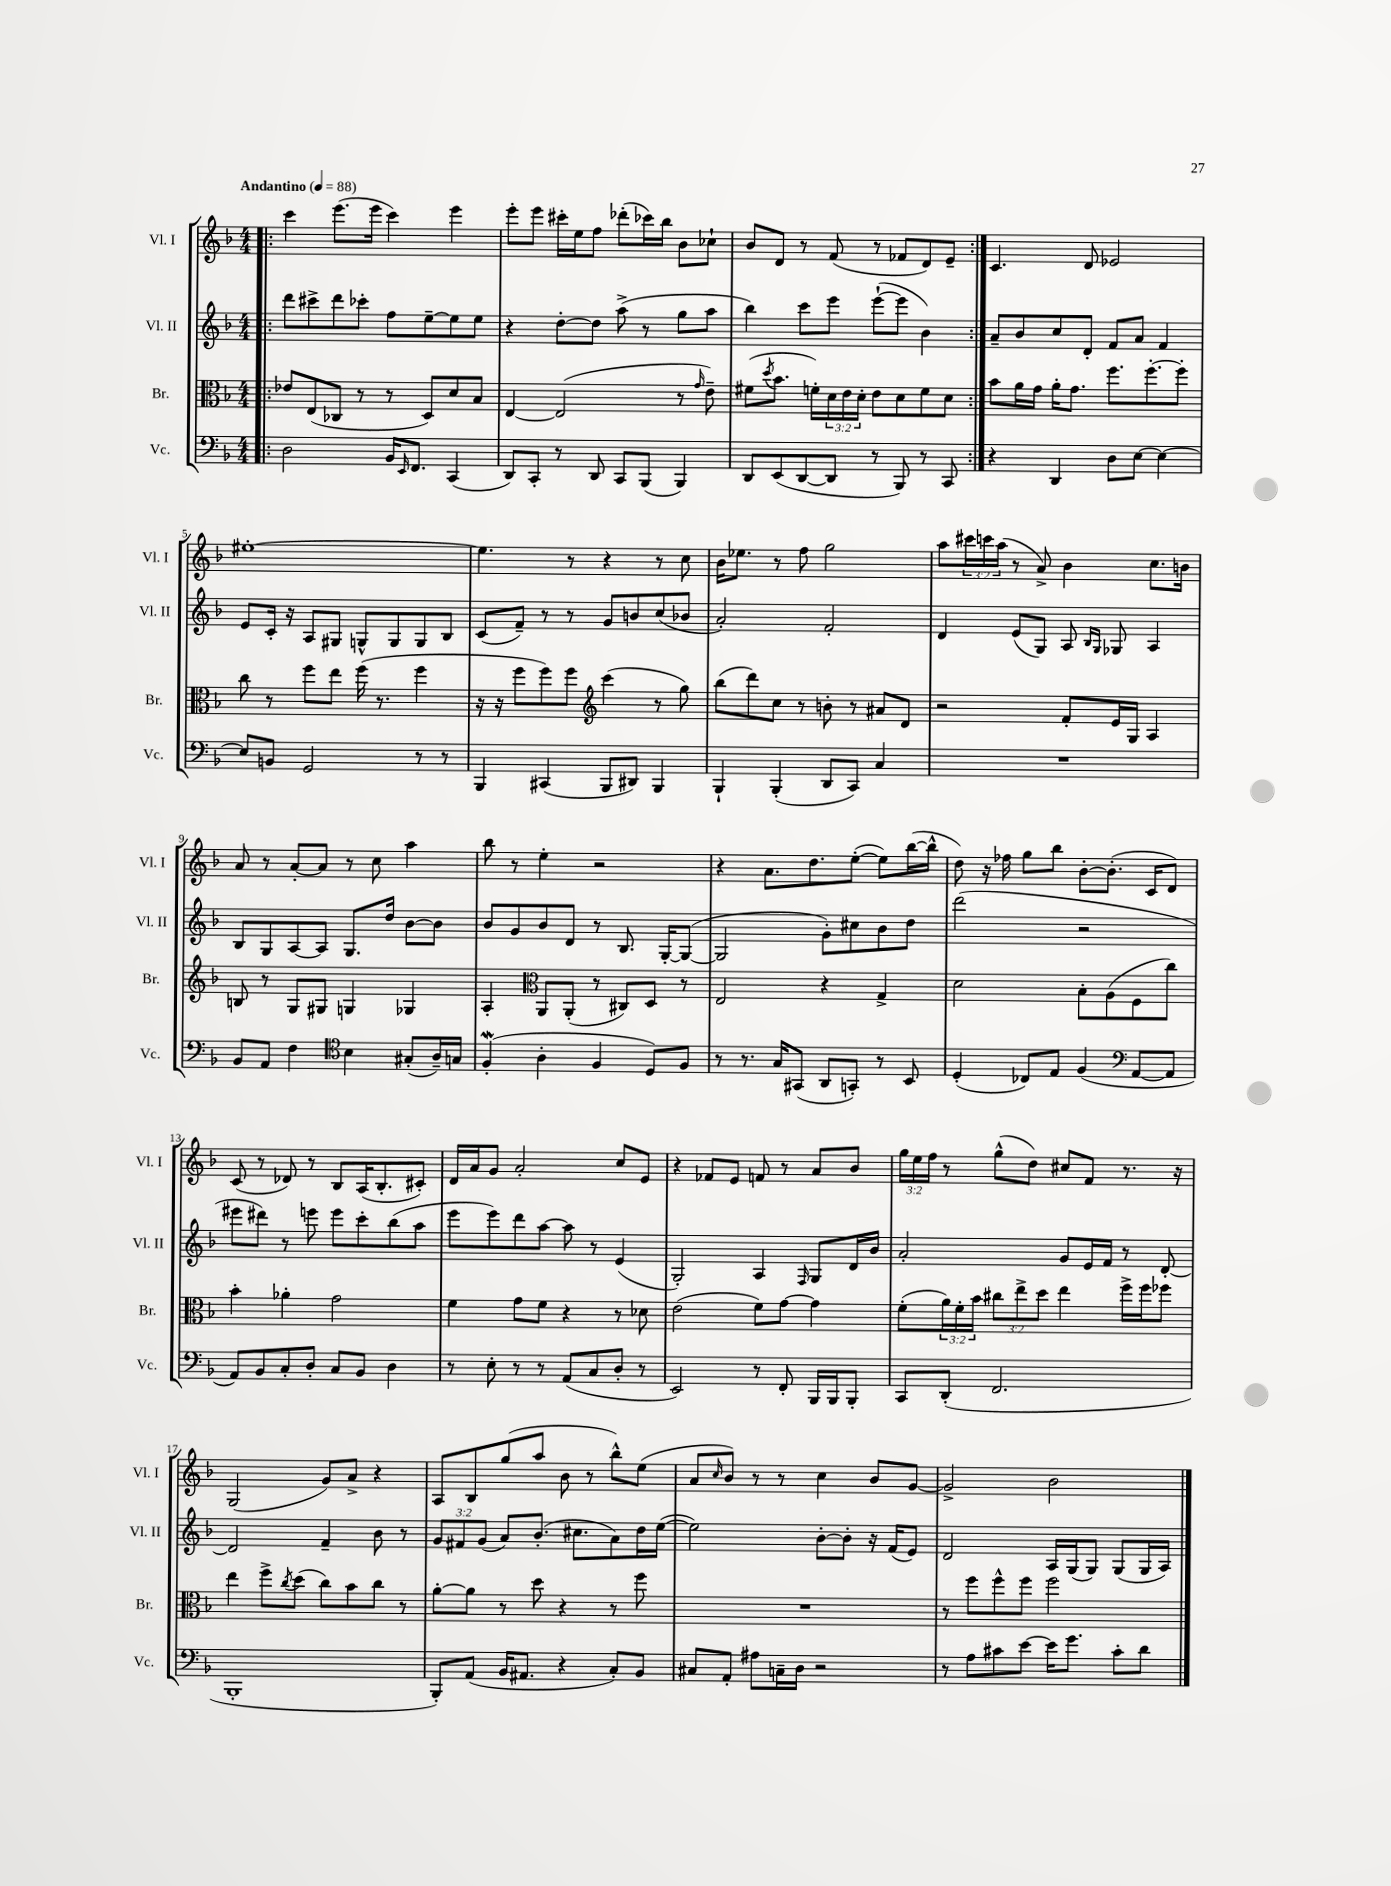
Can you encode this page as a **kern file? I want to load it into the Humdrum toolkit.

**kern	**kern	**kern	**kern
*staff4	*staff3	*staff2	*staff1
*clefF4	*clefC3	*clefG2	*clefG2
*k[b-]	*k[b-]	*k[b-]	*k[b-]
*M4/4	*M4/4	*M4/4	*M4/4
*MM88	*MM88	*MM88	*MM88
=!|:	=!|:	=!|:	=!|:
2D	8e-	8ddd	4ccc
.	(8E	8ccc#^	.
.	8C-	8ddd	(8.eee
.	8r	8ccc-'	.
.	.	.	16eee
16BB-	8r	8ff	4ccc)
16qqEE	.	.	.
8.FF	.	.	.
.	8D)	[8ee~	.
(4CC	8d	8ee]	4eee
.	8B-	8ee	.
=	=	=	=
8DD)	[4E	4r	8eee'
8CC'	.	.	8eee
8r	(2E]	[8dd'	16ccc#'
.	.	.	16ee
8DD	.	8dd]	8ff
8CC	.	(8aa^	(8ddd-'
(8BBB-	.	8r	16ccc-)
.	.	.	16bb-
4BBB-)	8r	8gg	8b-
.	16qqg	.	.
.	8e~)	8aa	8cc-`
=	=	=	=
8DD	(8f#	4bb-)	8b-
.	8qdd	.	.
(8EE	8.b-	.	8d
[8DD	.	8ccc	8r
.	16f')	.	.
8DD]	24d	8eee	(8f
.	24e	.	.
.	24d'	.	.
8r	8e	([8eee`	8r
8BBB-)	8d	8eee]	8f-
8r	8f	4b-)	8d)
8CC	8d	.	8e~
=:|!	=:|!	=:|!	=:|!
4r	8b-	8a~	4.c
.	16a	8b-	.
.	16g	.	.
4DD	16a'	8cc	.
.	8.g	.	.
.	.	8d'	8d
8D	8.ff	8f	2e-
[8E	.	8a	.
.	[8.ff'	.	.
4E_	.	4f	.
.	8ff']	.	.
=	=	=	=
8E]	8cc	8e	[1ee#'
8BB	8r	16c'	.
.	.	16r	.
2GG	8ff	8A	.
.	8ee	8G#	.
.	(16ff	8G^^	.
.	8.r	.	.
.	.	8G	.
8r	4ff	8G	.
8r	.	8B-	.
=	=	=	=
4BBB-	16r	(8c	4.ee#]
.	16r	.	.
.	8ff	8f~)	.
(4CC#	8ff)	8r	.
.	8ff	8r	8r
*	*clefG2	*	*
8BBB-	(4ccc	8g	4r
8DD#)	.	8b	.
4BBB-	8r	(8cc	8r
.	8gg)	8b-	8cc
=	=	=	=
4BBB-`	(8bb-	2a')	16b-
.	.	.	8.ee-
.	8ddd)	.	.
(4BBB-'	8cc	.	8r
.	8r	.	8ff
8DD	8b'	2f'	2gg
8CC)	8r	.	.
4C	8a#	.	.
.	8d	.	.
=	=	=	=
1r	2r	4d	8aa
.	.	.	24ccc#
.	.	.	24ccc
.	.	.	(24aa
.	.	(8e	8r
.	.	8G)	8a^)
.	8f'	8A	4b-
.	.	16qqB-	.
.	.	16qqG	.
.	16e	8G-	.
.	16G	.	.
.	4A	4A	8.cc
.	.	.	16b
=	=	=	=
8BB-	8B	8B-	8a
8AA	8r	8G	8r
4F	8G	[8A	[8a'
.	8G#	8A]	8a]
*clefC4	*	*	*
4B-	4G	8.G	8r
.	.	.	8cc
.	.	16dd	.
(8G#'	4G-	[8b-	4aa
16A~)	.	8b-]	.
16G	.	.	.
=	=	=	=
(4F'	4A'	8b-	8bb-
.	.	8g	8r
*	*clefC3	*	*
4A'	8AA	8b-	4ee'
.	(8AA'	8d	.
4F	8r	8r	2r
.	8C#)	8.B-	.
8D)	8D	.	.
.	.	[16G'	.
8F	8r	(8G_	.
=	=	=	=
8r	2E	2G]	4r
8.r	.	.	.
.	.	.	8.a
16G	.	.	.
(8GG#	.	.	.
.	.	.	8.dd
8AA	4r	8g')	.
8GG')	.	8cc#	([8ee'
8r	4G^	8b-	8ee])
8BB-	.	8dd	([16bb-
.	.	.	16bb-^^]
=	=	=	=
(4D'	2d	(2ddd	8dd)
.	.	.	16r
.	.	.	16ff-
8C-)	.	.	8gg
8E	.	.	8bb-
(4F	8B-'	2r	[8b-'
.	(8A	.	(8.b-']
*clefF4	*	*	*
[8AA	8F	.	.
.	.	.	16c
8AA]	8cc)	.	8d)
=	=	=	=
8AA)	4b-'	8eee#	(8c
8BB-	.	8ddd#)	8r
8C'	4a-'	8r	8d-)
8D'	.	8eee	8r
8C	2g	8eee	8B-
8BB-	.	8ccc'	(16A
.	.	.	8.B-'
4D	.	(8bb-	.
.	.	8aa	8c#')
=	=	=	=
8r	4f	8eee	16d
.	.	.	16a
8E'	.	8eee)	8g
8r	8g	8ddd	2a'
8r	8f	[8aa	.
(8AA	4r	8aa]	.
8C	.	8r	.
8D'	8r	(4e	8cc
8r	8d-	.	8e
=	=	=	=
2EE)	(2e	2G')	4r
.	.	.	8f-
.	.	.	8e
8r	8f)	4A	8f
8FF'	[8g	.	8r
.	.	16qqF	.
16BBB-	4g]	8G	8a
16BBB-	.	.	.
8BBB-'	.	16d	8b-
.	.	16b-	.
=	=	=	=
8CC	(8f'	2a'	24gg
.	.	.	24ee
.	.	.	24ff
(8DD'	24a)	.	8r
.	24f'	.	.
.	24b-	.	.
2.FF	12cc#	.	(8gg^^
.	12ee^	.	.
.	.	.	8dd)
.	12dd	.	.
.	4ee	8g	8cc#
.	.	16e	8f
.	.	16f	.
.	16ff^	8r	8.r
.	16ff	.	.
.	8ff-	[8d'	.
.	.	.	16r
=	=	=	=
1BBB-'	4ee	2d]	(2G
.	8ff^	.	.
.	8qcc	.	.
.	(8dd	.	.
.	8cc)	4f~	8g)
.	8b-	.	8a^
.	8cc	8b-	4r
.	8r	8r	.
=	=	=	=
8BBB-')	[8a'	12g	8A
.	.	12f#	.
(8AA	8a]	.	8B-
.	.	(12g	.
16BB-	8r	8a)	(8gg
8.AA#	.	.	.
.	8dd	(8.b-'	8aa
4r	4r	.	8b-
.	.	8.cc#	.
.	.	.	8r
8C')	8r	8a)	8bb-^^)
8BB-	8ff	16dd	(8ee
.	.	([16ee	.
=	=	=	=
8C#	1r	2ee])	8a
.	.	.	16qqcc
8AA'	.	.	8b-)
8A#	.	.	8r
16C~	.	.	8r
16D	.	.	.
2r	.	[8b-'	4cc
.	.	8b-']	.
.	.	16r	8b-
.	.	(16f	.
.	.	8e)	[8g
=	=	=	=
8r	8r	2d	2g^]
8A	8ff	.	.
8c#	8ff^^	.	.
[8e	8ff	.	.
16e]	2ff	16A	2b-
8.g	.	(16G	.
.	.	8G)	.
8c#'	.	(8G	.
8d	.	16G	.
.	.	16A)	.
==	==	==	==
*-	*-	*-	*-
